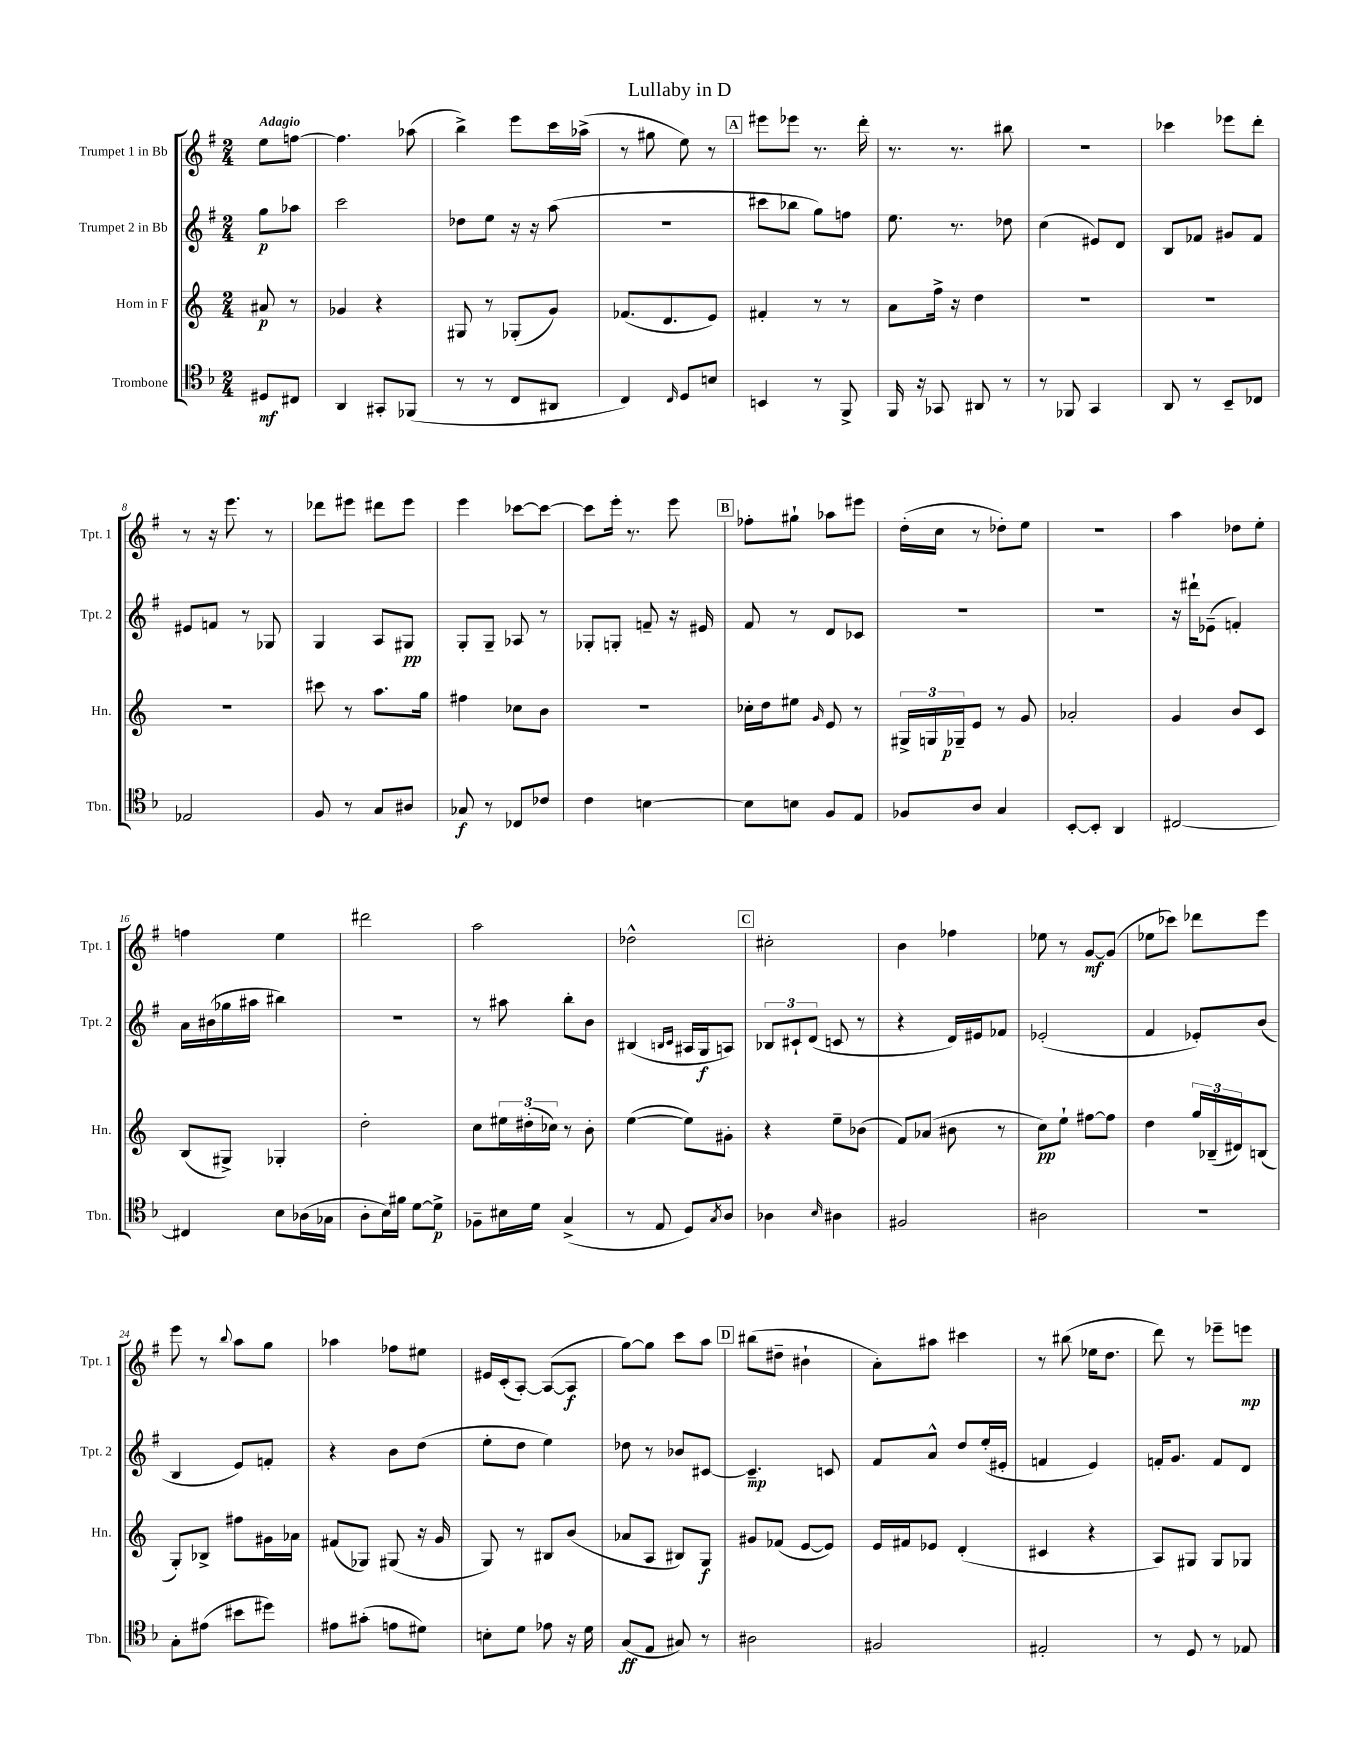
\header { title = "Lullaby in D" }
<<
\new StaffGroup <<
\new Staff = "s0" \with { instrumentName = "Trumpet 1 in Bb" shortInstrumentName = "Tpt. 1" } {
    \clef treble \key g \major \numericTimeSignature \time 2/4 \partial 4 \tempo "Adagio"
    e''8 f''8~ |
    f''4. aes''8( |
    b''4->) e'''8 c'''16 aes''16->( |
    r8 gis''8 e''8) r8 |
    \mark \markup { \box "A" } eis'''8 ees'''8 r8. d'''16-. |
    r8. r8. bis''8 |
    r2 |
    ces'''4 ees'''8 d'''8-. |
    r8 r16 e'''8. r8 |
    des'''8 eis'''8 dis'''8 eis'''8 |
    e'''4 ces'''8~ ces'''8~ |
    ces'''8 e'''16-. r8. e'''8 |
    \mark \markup { \box "B" } fes''8-. gis''8-! aes''8 eis'''8 |
    d''16-.( c''16 r8 des''8-.) e''8 |
    R2 |
    a''4 des''8 e''8-. |
    f''4 e''4 |
    dis'''2 |
    a''2 |
    des''2-^ |
    \mark \markup { \box "C" } cis''2-. |
    b'4 fes''4 |
    ees''8 r8 g'8~\mf g'8( |
    ees''8 ces'''8) des'''8 e'''8 |
    e'''8 r8 \appoggiatura { b''8 } a''8 g''8 |
    aes''4 fes''8 eis''8 |
    eis'16 c'16-.( a8~-.) a8~( a8\f |
    g''8~) g''8 c'''8 a''8 |
    \mark \markup { \box "D" } bis''8( dis''8-- bis'4-! |
    a'8-.) ais''8 cis'''4 |
    r8 bis''8( ees''16 d''8. |
    d'''8) r8 ees'''8-- e'''8\mp \bar "|." |
}
\new Staff = "s1" \with { instrumentName = "Trumpet 2 in Bb" shortInstrumentName = "Tpt. 2" } {
    \clef treble \key g \major \numericTimeSignature \time 2/4 \partial 4
    g''8\p aes''8 |
    c'''2 |
    des''8 e''8 r16 r16 a''8( |
    r2 |
    \mark \markup { \box "A" } cis'''8 bes''8 g''8) f''8 |
    e''8. r8. des''8 |
    c''4( eis'8) d'8 |
    b8 fes'8 gis'8 fes'8 |
    eis'8 f'8 r8 ges8 |
    g4 a8 gis8\pp |
    g8-. g8-- aes8 r8 |
    ges8-. g8-. f'8-- r16 eis'16 |
    \mark \markup { \box "B" } fis'8 r8 d'8 ces'8 |
    R2 |
    R2 |
    r16 dis'''16-! ees'8--( f'4-.) |
    a'16 bis'16( ges''16 ais''16 bis''4) |
    R2 |
    r8 ais''8 b''8-. b'8 |
    bis4( \grace { b16 c'16 } ais16 g16\f a8) |
    \mark \markup { \box "C" } \tuplet 3/2 { bes8 cis'8-! d'8( } c'8 r8 |
    r4 d'16) eis'16 fes'8 |
    ees'2-.( |
    fis'4 ees'8-.) b'8( |
    b4 e'8) f'8-. |
    r4 b'8 d''8( |
    e''8-. d''8 e''4) |
    des''8 r8 bes'8 cis'8~ |
    \mark \markup { \box "D" } cis'4.--\mp c'8 |
    fis'8 a'8-^ d''8 e''16-.( eis'16-. |
    f'4 e'4) |
    f'16-. g'8. f'8 d'8 \bar "|." |
}
\new Staff = "s2" \with { instrumentName = "Horn in F" shortInstrumentName = "Hn." } {
    \clef treble \key c \major \numericTimeSignature \time 2/4 \partial 4
    ais'8\p r8 |
    ges'4 r4 |
    gis8 r8 ges8-.( g'8) |
    fes'8.( d'8. e'8) |
    \mark \markup { \box "A" } fis'4-. r8 r8 |
    a'8 f''16-> r16 d''4 |
    R2 |
    R2 |
    R2 |
    cis'''8 r8 a''8. g''16 |
    fis''4 ces''8 b'8 |
    R2 |
    \mark \markup { \box "B" } ces''16-. d''16 eis''8 \grace { g'16 } e'8 r8 |
    \tuplet 3/2 { gis16-> g16 ges16--\p } e'8 r8 g'8 |
    aes'2-. |
    g'4 b'8 c'8 |
    b8( gis8->) ges4-. |
    d''2-. |
    c''8 \tuplet 3/2 { eis''16 dis''16-.( ces''16) } r8 b'8-. |
    e''4~( e''8) gis'8-. |
    \mark \markup { \box "C" } r4 e''8-- bes'8( |
    f'8) aes'8( bis'8 r8 |
    c''8\pp) e''8-! fis''8~ fis''8 |
    d''4 \tuplet 3/2 { g''16 bes16--( dis'16) } b8( |
    g8-.) bes8-> fis''8 gis'16 aes'16 |
    fis'8( ges8) gis8( r16 g'16 |
    g8) r8 bis8 b'8( |
    aes'8 a8 bis8) g8\f |
    \mark \markup { \box "D" } gis'8 fes'8( e'8~ e'8) |
    e'16 fis'16 ees'8 d'4-.( |
    cis'4 r4 |
    a8) gis8 gis8 ges8 \bar "|." |
}
\new Staff = "s3" \with { instrumentName = "Trombone" shortInstrumentName = "Tbn." } {
    \clef tenor \key f \major \numericTimeSignature \time 2/4 \partial 4
    dis8\mf cis8 |
    a,4 gis,8-. fes,8( |
    r8 r8 c8 ais,8 |
    c4) \grace { c16 } d8 b8 |
    \mark \markup { \box "A" } b,4 r8 f,8-> |
    f,16 r16 ges,8 ais,8 r8 |
    r8 fes,8 g,4 |
    a,8 r8 bes,8-- ces8 |
    ees2 |
    f8 r8 g8 ais8 |
    ges8\f r8 ces8 ces'8 |
    c'4 b4~ |
    \mark \markup { \box "B" } b8 b8 f8 e8 |
    fes8 a8 g4 |
    bes,8~-. bes,8-. a,4 |
    cis2~ |
    cis4 bes8 aes16( ges16 |
    a8-. bes16) fis'16 d'8~ d'8->\p |
    fes8-- bis16 d'16 g4->( |
    r8 e8 d8) \acciaccatura { g8 } a8 |
    \mark \markup { \box "C" } aes4 \grace { bes16 } ais4 |
    fis2 |
    ais2 |
    r2 |
    g8-. eis'8( bis'8 dis''8) |
    eis'8 gis'8-.( e'8 dis'8) |
    b8-. d'8 ees'8 r16 d'16 |
    g8\ff( e8 gis8) r8 |
    \mark \markup { \box "D" } ais2 |
    fis2 |
    eis2-. |
    r8 d8 r8 ees8 \bar "|." |
}
>>
>>
